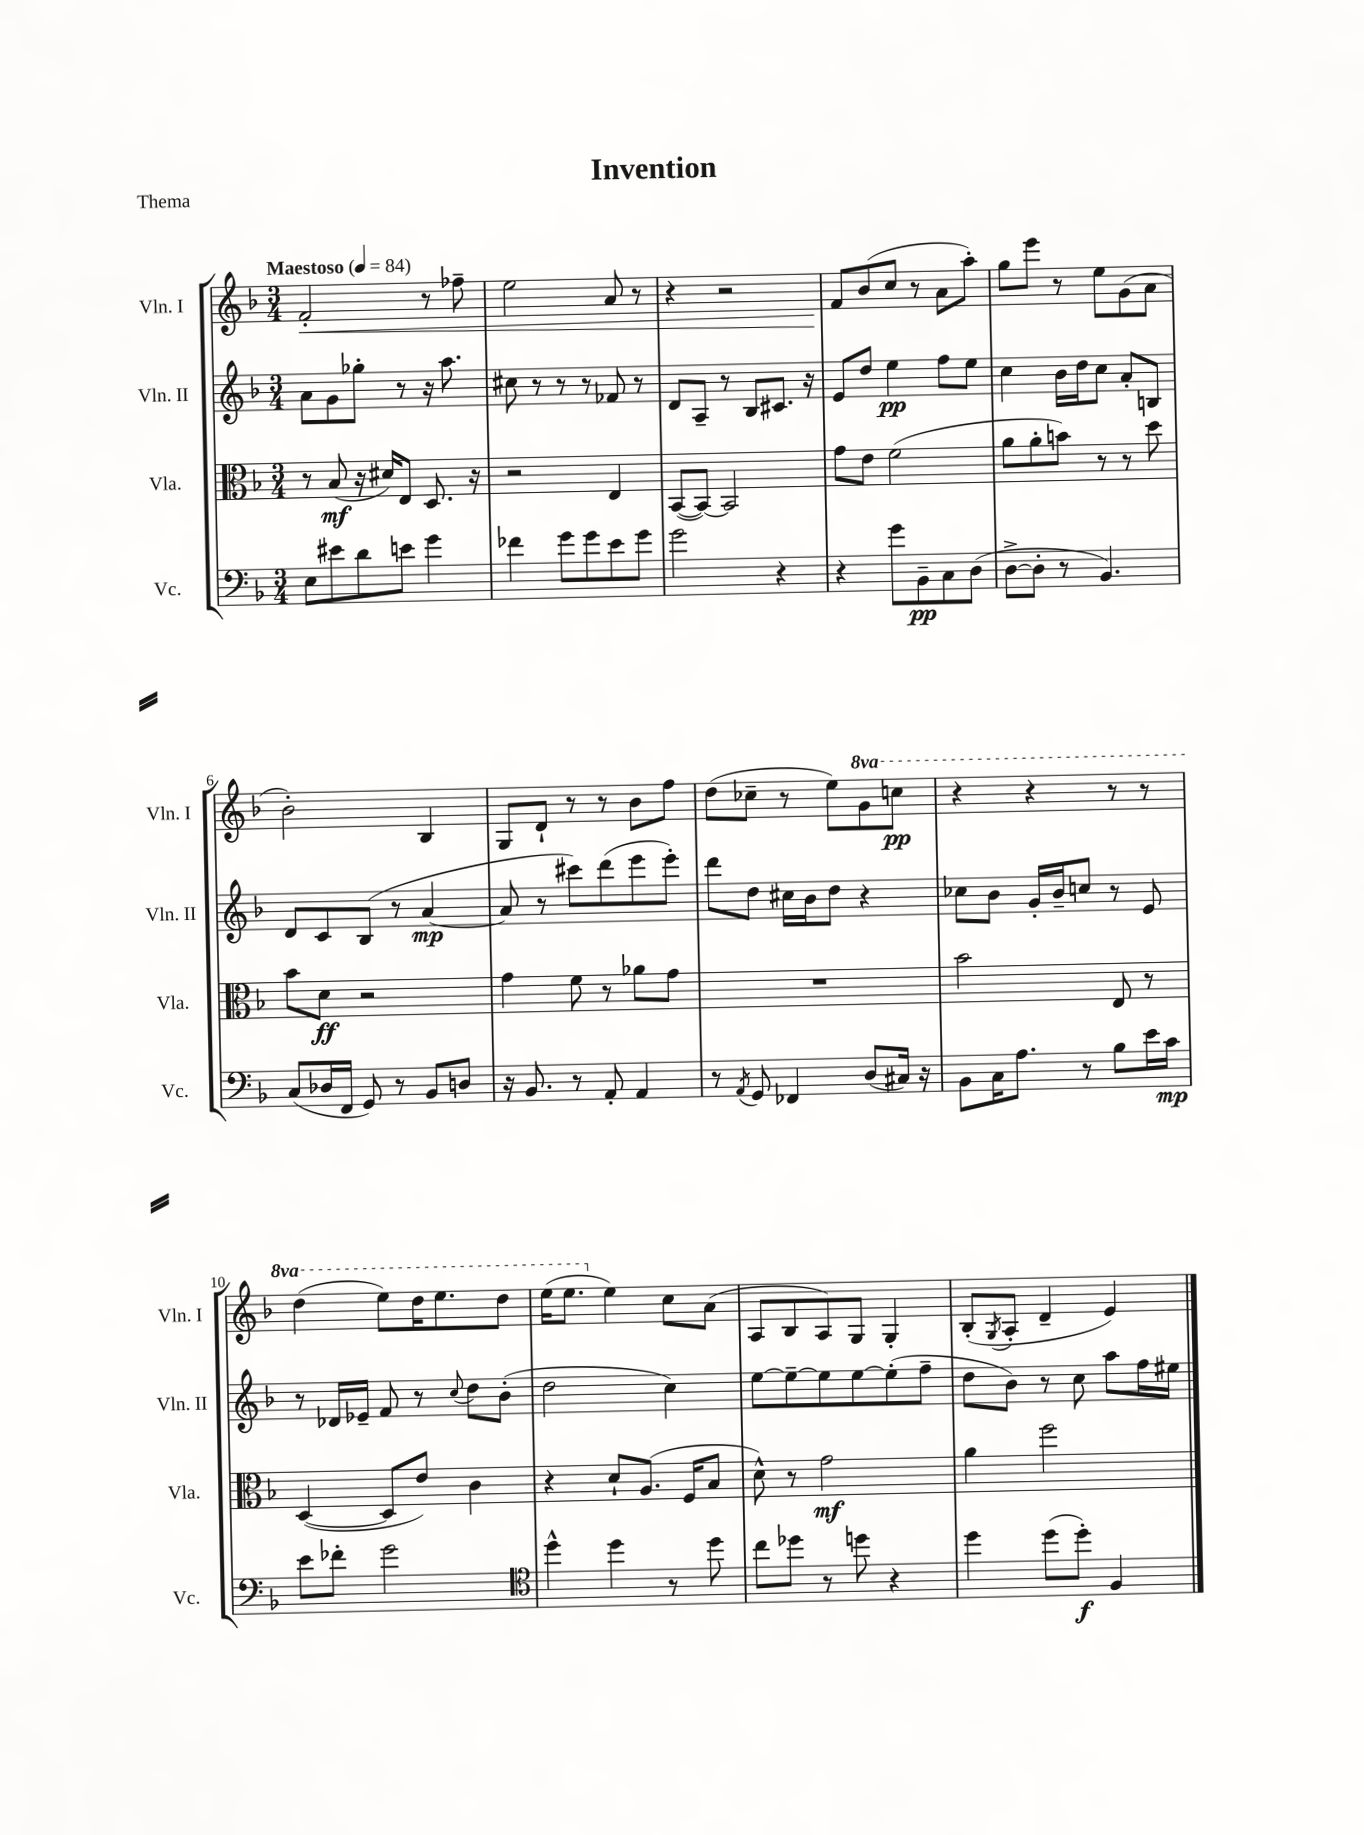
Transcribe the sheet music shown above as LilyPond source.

\header { title = "Invention" piece = "Thema" }
<<
\new StaffGroup <<
\new Staff = "s0" \with { instrumentName = "Vln. I" shortInstrumentName = "Vln. I" } {
    \clef treble \key f \major \numericTimeSignature \time 3/4 \set Staff.ottavationMarkups = #ottavation-simple-ordinals \tempo "Maestoso" 4 = 84
    f'2-.\< r8 fes''8-- |
    e''2 a'8 r8 |
    r4 r2 |
    f'8\! bes'8( c''8 r8 a'8 a''8-.) |
    g''8 e'''8 r8 e''8 g'8( a'8 |
    bes'2-.) bes4 |
    g8 d'8-! r8 r8 bes'8 f''8 |
    d''8( ces''8-- r8 e''8) \ottava #1 g''8 c'''!8\pp |
    r4 r4 r8 r8 |
    d'''4( e'''8) d'''16 e'''8. d'''8 |
    e'''16( e'''8. \ottava #0 e''4) c''8 a'8( |
    a8 bes8 a8) g8 g4-. |
    bes8-.( \acciaccatura { g8 } a8-. d'4-- e'4) \bar "|." |
}
\new Staff = "s1" \with { instrumentName = "Vln. II" shortInstrumentName = "Vln. II" } {
    \clef treble \key f \major \numericTimeSignature \time 3/4
    a'8 g'8 ges''8-. r8 r16 a''8. |
    cis''8 r8 r8 r8 fes'8 r8 |
    d'8 a8-- r8 bes8 cis'8. r16 |
    e'8 d''8 e''4\pp f''8 e''8 |
    c''4 bes'16 d''16 c''8 a'8-. b8 |
    d'8 c'8 bes8( r8 a'4~\mp |
    a'8 r8 cis'''8) d'''8( e'''8 e'''8-.) |
    d'''8 d''8 cis''16 bes'16 d''8 r4 |
    ces''8 bes'8 g'16-. bes'16-- c''8 r8 e'8 |
    r8 des'16 ees'16-- f'8 r8 \appoggiatura { c''8 } d''8 bes'8-.( |
    d''2 c''4) |
    e''8~ e''8~-- e''8 e''8~ e''8-.( f''8-- |
    d''8 bes'8) r8 c''8 a''8 f''16 eis''16 \bar "|." |
}
\new Staff = "s2" \with { instrumentName = "Vla." shortInstrumentName = "Vla." } {
    \clef alto \key f \major \numericTimeSignature \time 3/4
    r8 bes8\mf( r16 dis'16) e8 d8. r16 |
    r2 e4 |
    bes,8~( bes,8~) bes,2 |
    g'8 e'8 f'2( |
    a'8 a'8-. b'8) r8 r8 d''8 |
    bes'8 d'8\ff r2 |
    g'4 f'8 r8 aes'8 g'8 |
    R2. |
    bes'2 e8 r8 |
    d4~( d8 e'8) c'4 |
    r4 d'8-! a8.( f16 bes8 |
    d'8-^) r8 g'2\mf |
    a'4 f''2 \bar "|." |
}
\new Staff = "s3" \with { instrumentName = "Vc." shortInstrumentName = "Vc." } {
    \clef bass \key f \major \numericTimeSignature \time 3/4
    e8 eis'8 d'8 e'8 g'4 |
    fes'4 g'8 g'8 e'8 g'8 |
    g'2 r4 |
    r4 g'8 bes,8--\pp c8 d8( |
    d8~-> d8-. r8 bes,4.) |
    c8( des16 f,16 g,8) r8 bes,8 d8 |
    r16 bes,8. r8 a,8-. a,4 |
    r8 \acciaccatura { a,8 } g,8 fes,4 d8( cis16) r16 |
    bes,8 c16 a8. r8 bes8 e'16 c'16\mp |
    e'8 fes'8-. g'2 |
    \clef tenor d''4-^ d''4 r8 d''8 |
    c''8 des''8 r8 d''8 r4 |
    d''4 d''8( d''8-.\f) f4 \bar "|." |
}
>>
>>
